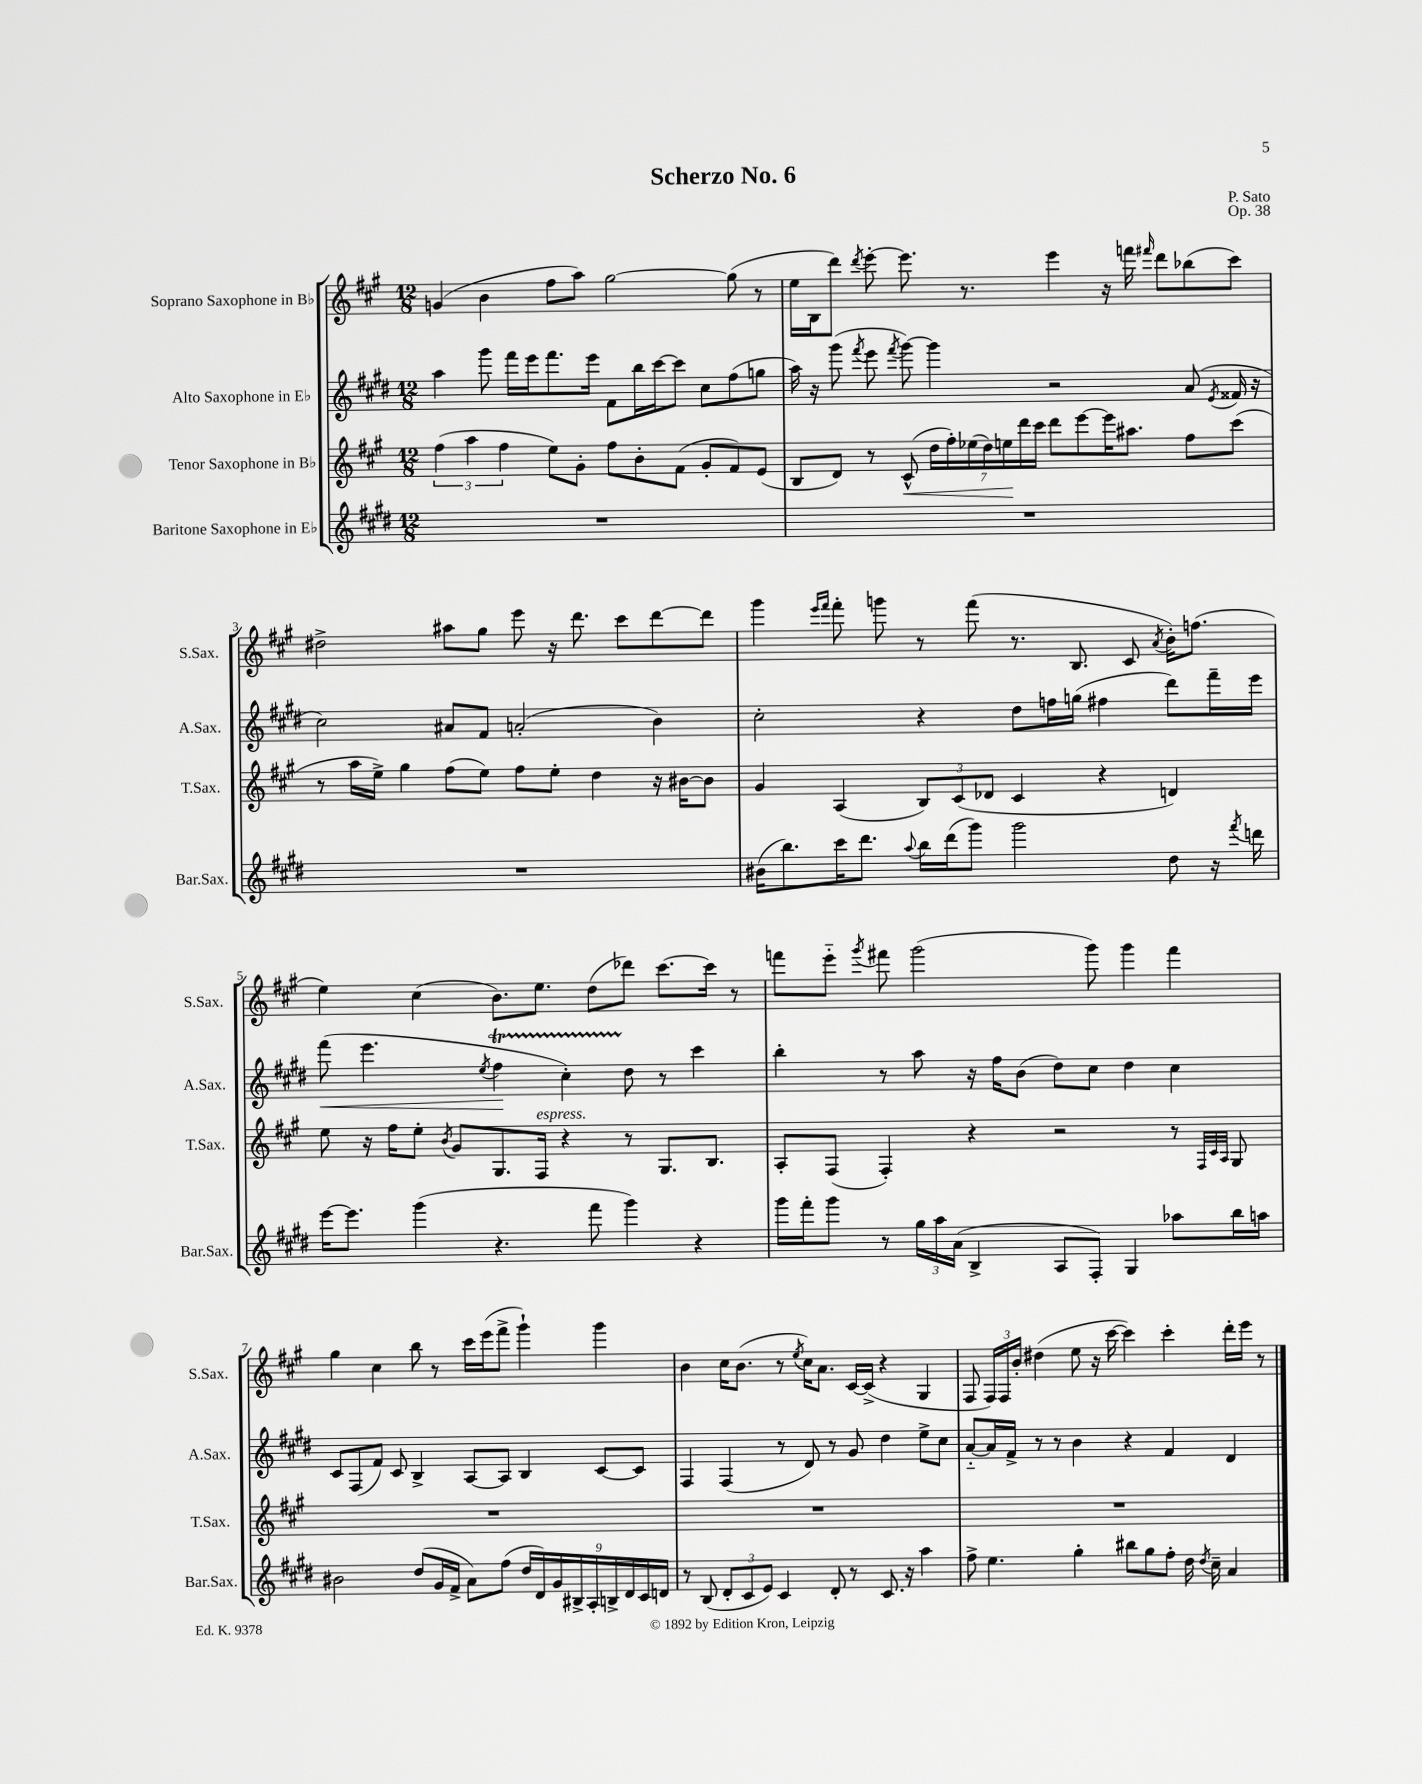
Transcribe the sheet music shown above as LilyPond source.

\header { title = "Scherzo No. 6" composer = "P. Sato" opus = "Op. 38" }
<<
\new StaffGroup <<
\new Staff = "s0" \with { instrumentName = "Soprano Saxophone in Bb" shortInstrumentName = "S.Sax." } {
    \clef treble \key a \major \numericTimeSignature \time 12/8
    \autoBeamOff g'4( b'4 fis''8[ a''8]) gis''2~ gis''8( r8 |
    e''16[ b16 d'''8]) \acciaccatura { d'''8 } e'''8~-. e'''8. r8. e'''4 r16 f'''16 \grace { fis'''16 } d'''8[ bes''8( cis'''8]) |
    dis''2-> ais''8[ gis''8] e'''8 r16 d'''8. cis'''8[ d'''8~ d'''8] |
    gis'''4 \grace { e'''16[ fis'''16] } fis'''8-. g'''8 r8 fis'''8( r8. b8. cis'8 \acciaccatura { a'8 } b'16[-.) f''8.]( |
    e''4) cis''4( b'8.[) e''8.] d''8[( des'''8]) cis'''8.[~ cis'''16] r8 |
    f'''8[ e'''8]-_ \acciaccatura { gis'''8 } fis'''8 gis'''2( gis'''8) gis'''4 fis'''4 |
    gis''4 cis''4 b''8 r8 cis'''16[ e'''16( fis'''8]-> gis'''4-!) gis'''4 |
    b'4 cis''16[ b'8.]( r8 \acciaccatura { e''8 } cis''16[) a'8.] cis'16[~ cis'16]->( r4 gis4 |
    fis8 \tuplet 3/2 { fis16[) fis16 b'16]-. } dis''4( e''8 r16 cis'''16~ cis'''4) cis'''4-. d'''16[-. e'''16] r8 \bar "|." |
}
\new Staff = "s1" \with { instrumentName = "Alto Saxophone in Eb" shortInstrumentName = "A.Sax." } {
    \clef treble \key e \major \numericTimeSignature \time 12/8
    \autoBeamOff a''4 gis'''8 fis'''16[ e'''16 fis'''8. e'''16] fis'8[ b''16 cis'''16~ cis'''8] cis''8[ fis''8( g''8] |
    a''16) r16 gis'''8( \acciaccatura { fis'''8 } e'''8 \acciaccatura { fis'''8 } gis'''8~) gis'''4 r2 a'8( \acciaccatura { e'8 } fisis'16 r16 |
    cis''2) ais'8[ fis'8] a'2-.( b'4) |
    cis''2-. r4 dis''8[ f''16 g''16]( fis''4 dis'''8[) fis'''16-- e'''16] |
    fis'''8\<( e'''4. \acciaccatura { e''8 } fis''4\startTrillSpan\! cis''4-.) dis''8\stopTrillSpan r8 cis'''4 |
    b''4-. r8 a''8 r16 fis''16[ b'8]( dis''8[) cis''8] dis''4 cis''4 |
    cis'8[ fis8( fis'8]) cis'8 b4-> a8[~ a8] b4 cis'8[~ cis'8] |
    fis4 fis4( r8 dis'8) r8 gis'8 dis''4 e''8[-> cis''8] |
    a'8[~-_ a'16 fis'16]-> r8 r8 b'4 r4 fis'4 dis'4 \bar "|." |
}
\new Staff = "s2" \with { instrumentName = "Tenor Saxophone in Bb" shortInstrumentName = "T.Sax." } {
    \clef treble \key a \major \numericTimeSignature \time 12/8
    \autoBeamOff \tuplet 3/2 { fis''4( a''4 fis''4 } e''8[) gis'8]-. fis''8[ b'8-. fis'8]( gis'8[-. fis'8) e'8]( |
    b8[ d'8]) r8 cis'8-^\<( \tuplet 7/4 { d''16[ fis''16-.) ees''16( d''16) e''16\! d'''16 cis'''16] } d'''8[ e'''8~ e'''16 ais''8.] fis''8[ cis'''8]( |
    r8 a''16[ e''16]->) gis''4 fis''8[( e''8]) fis''8[ e''8]-. d''4 r16 bis'16[~ bis'8] |
    gis'4 a4( \tuplet 3/2 { b8[) cis'8( des'8] } cis'4 r4 d'4) |
    e''8 r16 fis''16[ e''8]-. \acciaccatura { b'8 } gis'8[ gis8. fis16]^\markup { \italic "espress." } r4 r8 gis8.[ b8.] |
    a8[-. fis8]( fis4-.) r4 r2 r8 \grace { fis32[ cis'32 a32] } gis8 |
    R1. |
    R1. |
    R1. \bar "|." |
}
\new Staff = "s3" \with { instrumentName = "Baritone Saxophone in Eb" shortInstrumentName = "Bar.Sax." } {
    \clef treble \key e \major \numericTimeSignature \time 12/8
    \autoBeamOff R1. |
    R1. |
    R1. |
    bis'16[( b''8.) cis'''16 dis'''8.] \appoggiatura { a''8 } b''16[ dis'''16( gis'''8]) gis'''2 dis''8 r16 \acciaccatura { fis'''8 } d'''16 |
    e'''16[~ e'''8.] gis'''4( r4. fis'''8 gis'''4) r4 |
    gis'''16[ fis'''16-. gis'''8] r8 \tuplet 3/2 { gis''16[ a''16 a'16]( } b4-> a8[ fis8]-.) gis4 aes''8[ b''16 a''16] |
    bis'2 dis''8[( gis'16 fis'16]-> a'8[) fis''8]( \tuplet 9/8 { dis''16[ dis'16) gis'16 bis16-> a16-. b16-> dis'16 cis'16 d'16] } |
    r8 b8( \tuplet 3/2 { dis'8[-. cis'8 e'8]) } cis'4 dis'8-. r8 cis'8. r16 a''4 |
    fis''8-> e''4. gis''4-. bis''8[ gis''8 fis''8]-. dis''16 \acciaccatura { dis''8 } cis''16-- a'4 \bar "|." |
}
>>
>>
